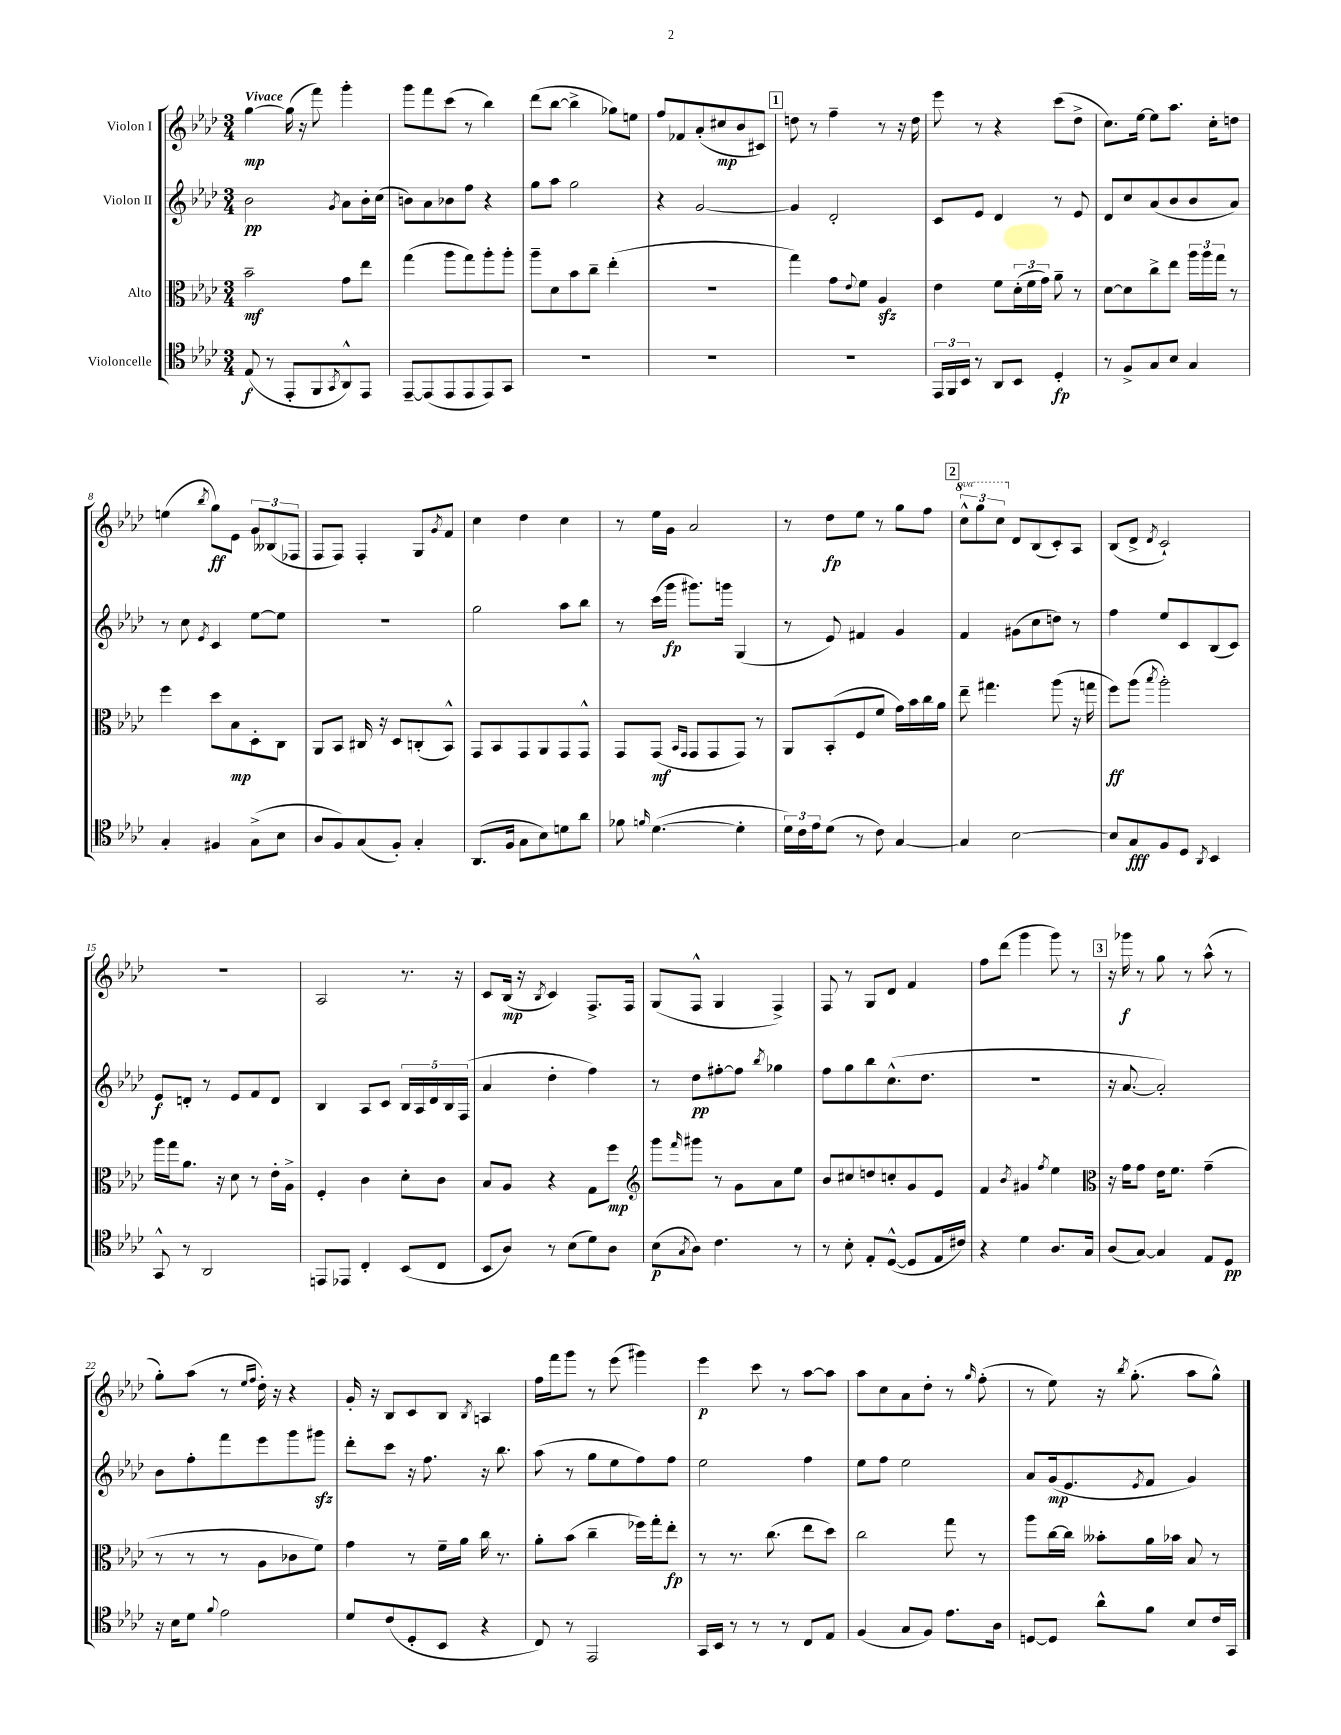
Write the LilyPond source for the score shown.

<<
\new StaffGroup <<
\new Staff = "s0" \with { instrumentName = "Violon I" } {
    \clef treble \key aes \major \numericTimeSignature \time 3/4 \set Staff.ottavationMarkups = #ottavation-simple-ordinals \tempo "Vivace"
    g''4~\mp g''16( r16 f'''8) g'''4-. |
    g'''8 f'''8 c'''8( r8 bes''4) |
    des'''8( bes''8~ bes''4-> ges''8) e''8 |
    f''8 fes'8 aes'8-.( cis''8\mp bes'8 cis'8) |
    \mark \markup { \box "1" } d''8 r8 f''4-- r8 r16 d''16 |
    ees'''8 r8 r4 c'''8( des''8-> |
    c''8.) ees''16~ ees''8 aes''8. c''16-. d''8 |
    e''4( \acciaccatura { bes''8 } g''8\ff) ees'8 \tuplet 3/2 { g'8 beses8( fes8 } |
    f8 f8) f4-. g8 \acciaccatura { g'8 } f'8 |
    c''4 des''4 c''4 |
    r8 ees''16 g'16 aes'2 |
    r8 des''8\fp ees''8 r8 g''8 f''8 |
    \mark \markup { \box "2" } \tuplet 3/2 { \ottava #1 c'''8-^ g'''8 c'''8 \ottava #0 } des'8 bes8( c'8-.) aes8 |
    bes8( des'8-> \acciaccatura { des'8 } c'2-!) |
    R2. |
    aes2 r8. r16 |
    c'8 bes16\mp( r16 \acciaccatura { bes8 } c'4) f8.-> f16 |
    g8( f8-^ g4 f4->) |
    f8 r8 g8 des'8 f'4 |
    f''8 des'''8( g'''4 g'''8) r8 |
    \mark \markup { \box "3" } r16 ges'''16\f r8 g''8 r8 aes''8-^( r8 |
    g''8-.) aes''8( r8 \grace { ees''16 f''16 } des''16-.) r16 r4 |
    g'16-. r16 bes8 c'8 bes8 \acciaccatura { bes8 } a4 |
    f''16 f'''16 g'''8 r8 ees'''8( gis'''4) |
    ees'''4\p c'''8 r8 aes''8~ aes''8 |
    aes''8 c''8 aes'8 des''8-. r8 \grace { g''16 } f''8-.( |
    r8 ees''8) r16 \acciaccatura { bes''8 } g''8.-.( aes''8 g''8-^) \bar "|." |
}
\new Staff = "s1" \with { instrumentName = "Violon II" } {
    \clef treble \key aes \major \numericTimeSignature \time 3/4
    bes'2\pp \acciaccatura { g'8 } aes'8 bes'16-. c''16( |
    b'8) aes'8 bes'8 f''8 r4 |
    g''8 aes''8 g''2 |
    r4 g'2~ |
    \mark \markup { \box "1" } g'4 des'2-. |
    c'8 ees'8 des'4 r8 ees'8 |
    des'8 c''8 aes'8( bes'8 bes'8 aes'8) |
    r8 c''8 \acciaccatura { ees'8 } c'4 ees''8~ ees''8 |
    R2. |
    g''2 aes''8 bes''8 |
    r8 c'''16( g'''16\fp gis'''8.) g'''16 g4( |
    r8 ees'8) fis'4 g'4 |
    \mark \markup { \box "2" } f'4 gis'8( c''8 d''8) r8 |
    f''4 ees''8 c'8 bes8( c'8) |
    ees'8\f d'8-. r8 ees'8 f'8 d'8 |
    bes4 aes8 c'8 \tuplet 5/4 { bes16 aes16 des'16 bes16 f16( } |
    aes'4 des''4-. f''4) |
    r8 des''8\pp fis''8~-. fis''8 \acciaccatura { bes''8 } ges''4 |
    f''8 g''8 bes''8 c''8.-^( des''8. |
    R2. |
    \mark \markup { \box "3" } r16 aes'8.~ aes'2-.) |
    bes'8 f''8-. f'''8 ees'''8 g'''8 gis'''8\sfz |
    des'''8-. c'''8 r16 f''8. r16 bes''8. |
    aes''8( r8 g''8 ees''8 f''8) f''8 |
    ees''2 f''4 |
    ees''8 f''8 ees''2 |
    aes'8 g'16\mp( ees'8. \acciaccatura { ees'8 } f'8 g'4) \bar "|." |
}
\new Staff = "s2" \with { instrumentName = "Alto" } {
    \clef alto \key aes \major \numericTimeSignature \time 3/4
    bes'2--\mf g'8 ees''8 |
    g''4( aes''8 g''8) aes''8-. aes''8-. |
    aes''8-- des'8 bes'8 c''8-- ees''4-.( |
    R2. |
    \mark \markup { \box "1" } g''4) g'8 \appoggiatura { ees'8 } f'8 aes4\sfz |
    ees'4 f'8 \tuplet 3/2 { des'16-.( f'16 g'16) } aes'8-- r8 |
    des'8~ des'8 c''8-> ees''8 \tuplet 3/2 { aes''16 aes''16 g''16 } r8 |
    f''4 des''8 bes8\mp des8-. c8 |
    aes,8 bes,8 cis16 r16 des8 c8-.( bes,8-^) |
    g,8 bes,8 g,8 aes,8 g,8 g,8-^ |
    g,8 g,8\mf( \grace { bes,16 g,16 } g,8 g,8 g,8) r8 |
    aes,8 bes,8-.( f8 f'8 g'16) bes'16 c''16 aes'16 |
    \mark \markup { \box "2" } ees''8-- gis''4. aes''8( r16 g''16 |
    f''8\ff) aes''8( \acciaccatura { bes''8 } aes''2-.) |
    aes''16 g''16 aes'8. r16 des'8 r8 ees'16-. aes16-> |
    f4-. c'4 des'8-. c'8 |
    bes8 aes8 r4 g8 f''8\mp |
    \clef treble g'''8 \grace { f'''16 } gis'''8 r8 g'8 aes'8 ees''8 |
    bes'8 cis''8 d''8 c''8-. g'8 ees'8 |
    f'4 \acciaccatura { bes'8 } gis'4 \acciaccatura { f''8 } ees''4 |
    \mark \markup { \box "3" } \clef alto r16 g'16 g'8 ees'16 f'8. g'4--( |
    r8 r8 r8 aes8 ces'8 f'8) |
    g'4 r8 f'16-- aes'16 c''16 r8. |
    aes'8-. bes'8( c''4-- fes''16) g''16-. ees''8-.\fp |
    r8 r8. c''8.( ees''8 des''8) |
    c''2 g''8 r8 |
    aes''8 c''16~ c''16 beses'8-. aes'16 bes'16 bes8 r8 \bar "|." |
}
\new Staff = "s3" \with { instrumentName = "Violoncelle" } {
    \clef tenor \key aes \major \numericTimeSignature \time 3/4
    ees8\f( r8 ees,8-. f,8 \acciaccatura { g,8 } aes,8-^) ees,8 |
    ees,8~-- ees,8( ees,8 ees,8 ees,8) g,8 |
    R2. |
    R2. |
    \mark \markup { \box "1" } R2. |
    \tuplet 3/2 { ees,16 f,16 bes,16 } r8 aes,8 bes,8 des4-.\fp |
    r8 f8-> g8 bes8 g4 |
    g4-. fis4 g8->( bes8 |
    aes8 f8) g8( f8-.) g4-. |
    aes,8.( f16 g8 bes8) d'8 aes'8 |
    fes'8 \grace { f'16 } des'4.~( des'4-. |
    \tuplet 3/2 { des'16) c'16 ees'16 } des'8( r8 c'8) g4~ |
    \mark \markup { \box "2" } g4 bes2~ |
    bes8 g8\fff f8 des8 \acciaccatura { aes,8 } bes,4 |
    g,8-^ r8 aes,2 |
    e,8 ees,8 c4-. bes,8( c8 |
    bes,8 aes8) r8 bes8( des'8) aes8 |
    bes8\p( \acciaccatura { g8 } aes8) c'4. r8 |
    r8 bes8-. ees8-. des8~-^( des8 ees16 cis'16) |
    r4 des'4 aes8. g16 |
    \mark \markup { \box "3" } aes8( g8~) g4 ees8 des8\pp |
    r16 bes16 des'8 \appoggiatura { f'8 } ees'2 |
    des'8 c'8( des8-. bes,8 r4 |
    c8) r8 ees,2 |
    g,16 bes,16 r8 r8 r8 c8 ees8 |
    f4( g8 f8) ees'8. aes16 |
    d8~ d8 aes'8-^ f'8 bes8 c'16 g,16 \bar "|." |
}
>>
>>
